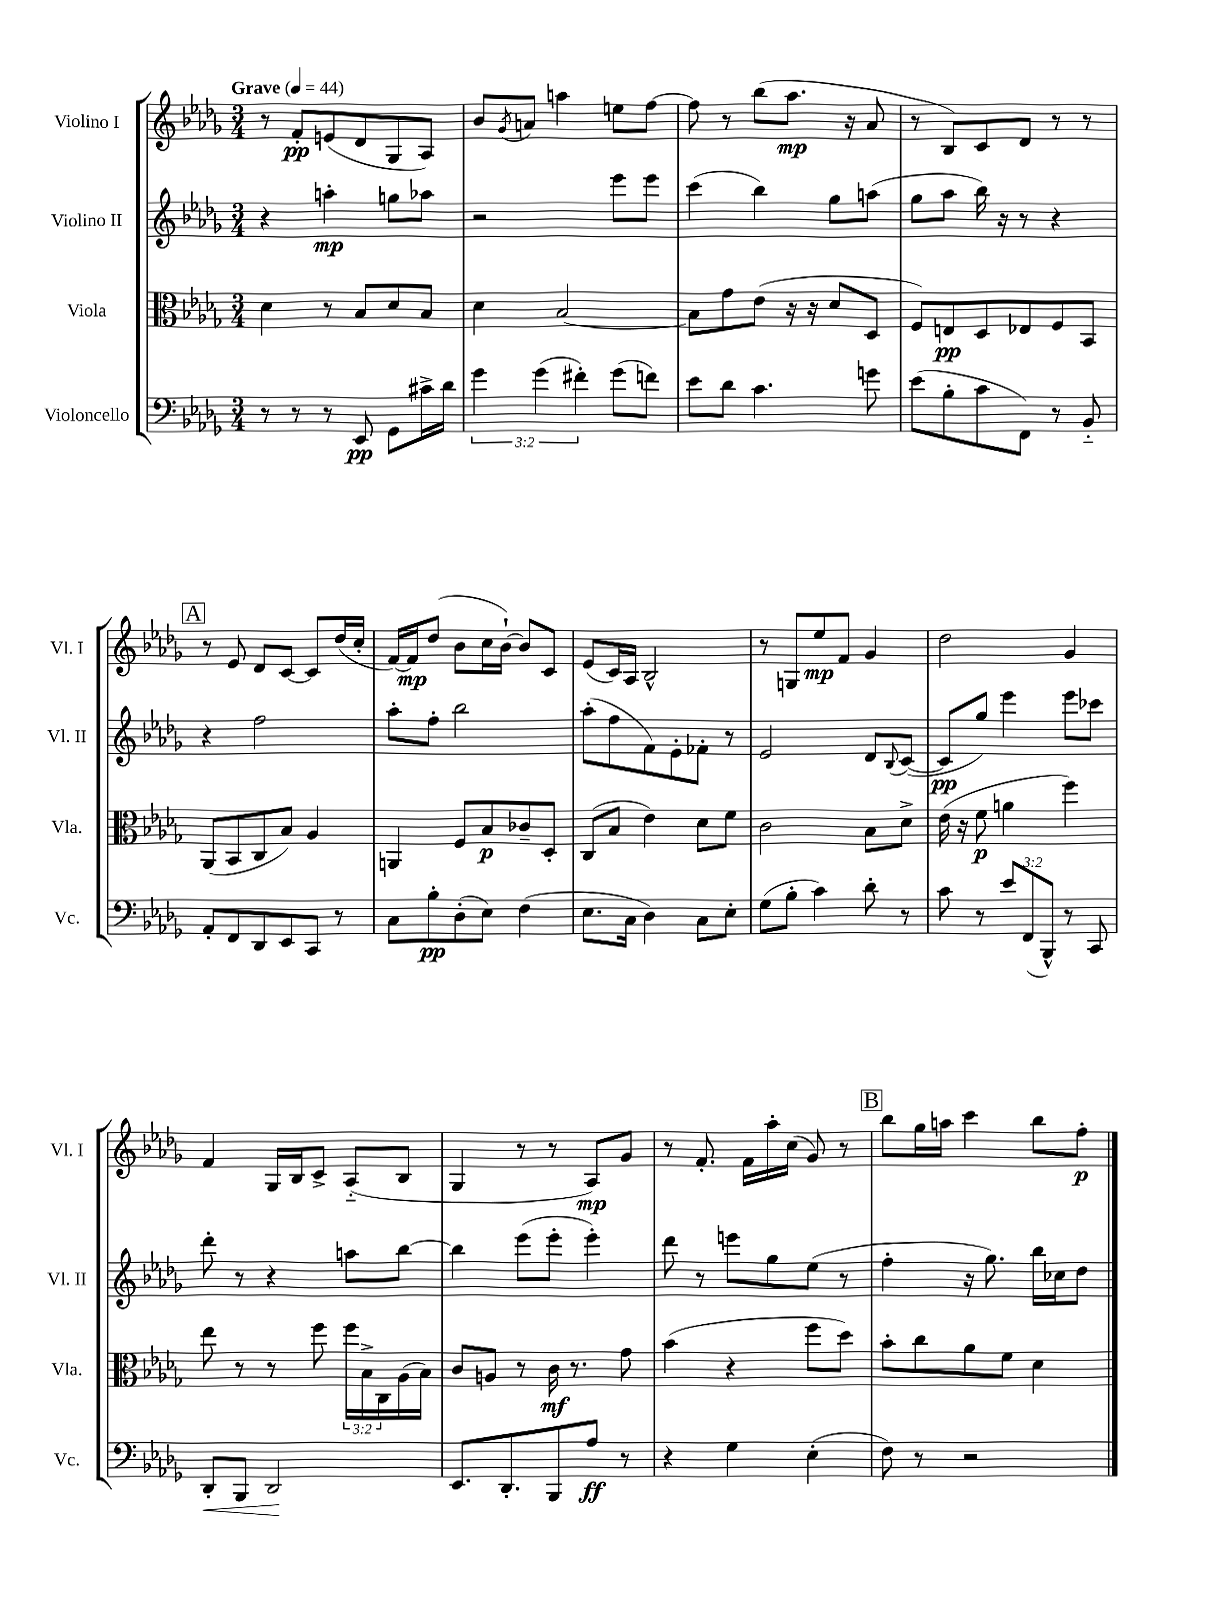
<<
\new StaffGroup <<
\new Staff = "s0" \with { instrumentName = "Violino I" shortInstrumentName = "Vl. I" } {
    \clef treble \key des \major \numericTimeSignature \time 3/4 \tempo "Grave" 4 = 44
    r8 f'8-.\pp e'8( des'8 ges8 aes8) |
    bes'8 \acciaccatura { ges'8 } a'8 a''4 e''8 f''8~ |
    f''8 r8 bes''8( aes''8.\mp r16 aes'8 |
    r8 bes8) c'8 des'8 r8 r8 |
    \mark \markup { \box "A" } r8 ees'8 des'8 c'8~ c'8 des''16( c''16-. |
    f'16~) f'16\mp des''8( bes'8 c''16 bes'16~-!) bes'8 c'8 |
    ees'8( c'16) aes16 bes2-^ |
    r8 g8 ees''8\mp f'8 ges'4 |
    des''2 ges'4 |
    f'4 ges16 bes16 c'8-> aes8-_( bes8 |
    ges4 r8 r8 aes8\mp) ges'8 |
    r8 f'8.-. f'16 aes''16-. c''16( ges'8) r8 |
    \mark \markup { \box "B" } bes''8 ges''16 a''16 c'''4 bes''8 f''8-.\p \bar "|." |
}
\new Staff = "s1" \with { instrumentName = "Violino II" shortInstrumentName = "Vl. II" } {
    \clef treble \key des \major \numericTimeSignature \time 3/4
    r4 a''4-.\mp g''8 aes''8 |
    r2 ees'''8 ees'''8 |
    c'''4( bes''4) ges''8 a''8( |
    ges''8 aes''8 bes''16) r16 r8 r4 |
    \mark \markup { \box "A" } r4 f''2 |
    aes''8-. f''8-. bes''2 |
    aes''8-.( f''8 f'8) ees'8-. fes'8-. r8 |
    ees'2 des'8 \appoggiatura { bes8 } c'8~( |
    c'8\pp ges''8) ees'''4 ees'''8 ces'''8 |
    des'''8-. r8 r4 a''8 bes''8~ |
    bes''4 ees'''8( ees'''8-. ees'''4-.) |
    des'''8 r8 e'''8 ges''8 ees''8( r8 |
    \mark \markup { \box "B" } f''4-. r16 ges''8.) bes''16 ces''16 des''8 \bar "|." |
}
\new Staff = "s2" \with { instrumentName = "Viola" shortInstrumentName = "Vla." } {
    \clef alto \key des \major \numericTimeSignature \time 3/4 \override Staff.TupletNumber.text = #tuplet-number::calc-fraction-text
    des'4 r8 bes8 des'8 bes8 |
    des'4 bes2~ |
    bes8 ges'8 ees'8( r16 r16 des'8 des8 |
    f8) e8\pp des8 ees8 f8 bes,8 |
    \mark \markup { \box "A" } aes,8( bes,8 c8 bes8) aes4 |
    a,4 f8 bes8\p ces'8-- des8-. |
    c8( bes8 ees'4) des'8 f'8 |
    c'2 bes8 des'8-> |
    ees'16( r16 f'8\p a'4 f''4) |
    ees''8 r8 r8 f''8 \tuplet 3/2 { f''16 bes16-> c16 } aes16( bes16) |
    c'8 a8 r8 c'16\mf r8. ges'8 |
    bes'4( r4 f''8 des''8) |
    \mark \markup { \box "B" } bes'8-. c''8 aes'8 f'8 des'4 \bar "|." |
}
\new Staff = "s3" \with { instrumentName = "Violoncello" shortInstrumentName = "Vc." } {
    \clef bass \key des \major \numericTimeSignature \time 3/4 \override Staff.TupletNumber.text = #tuplet-number::calc-fraction-text
    r8 r8 r8 ees,8\pp ges,8 cis'16-> des'16 |
    \tuplet 3/2 { ges'4 ges'4( fis'4-.) } ges'8( f'8) |
    ees'8 des'8 c'4. g'8 |
    ees'8( bes8-. c'8 f,8) r8 bes,8-_ |
    \mark \markup { \box "A" } aes,8-. f,8 des,8 ees,8 c,8 r8 |
    c8 bes8-.\pp des8-.( ees8) f4( |
    ees8. c16 des4) c8 ees8-. |
    ges8( bes8-. c'4) des'8-. r8 |
    c'8 r8 \tuplet 3/2 { ees'8 f,8( bes,,8-^) } r8 c,8 |
    des,8-.\< bes,,8 des,2\! |
    ees,8. des,8.-. bes,,8 aes8\ff r8 |
    r4 ges4 ees4-.( |
    \mark \markup { \box "B" } f8) r8 r2 \bar "|." |
}
>>
>>
\layout { \context { \Score \remove "Bar_number_engraver" } }
